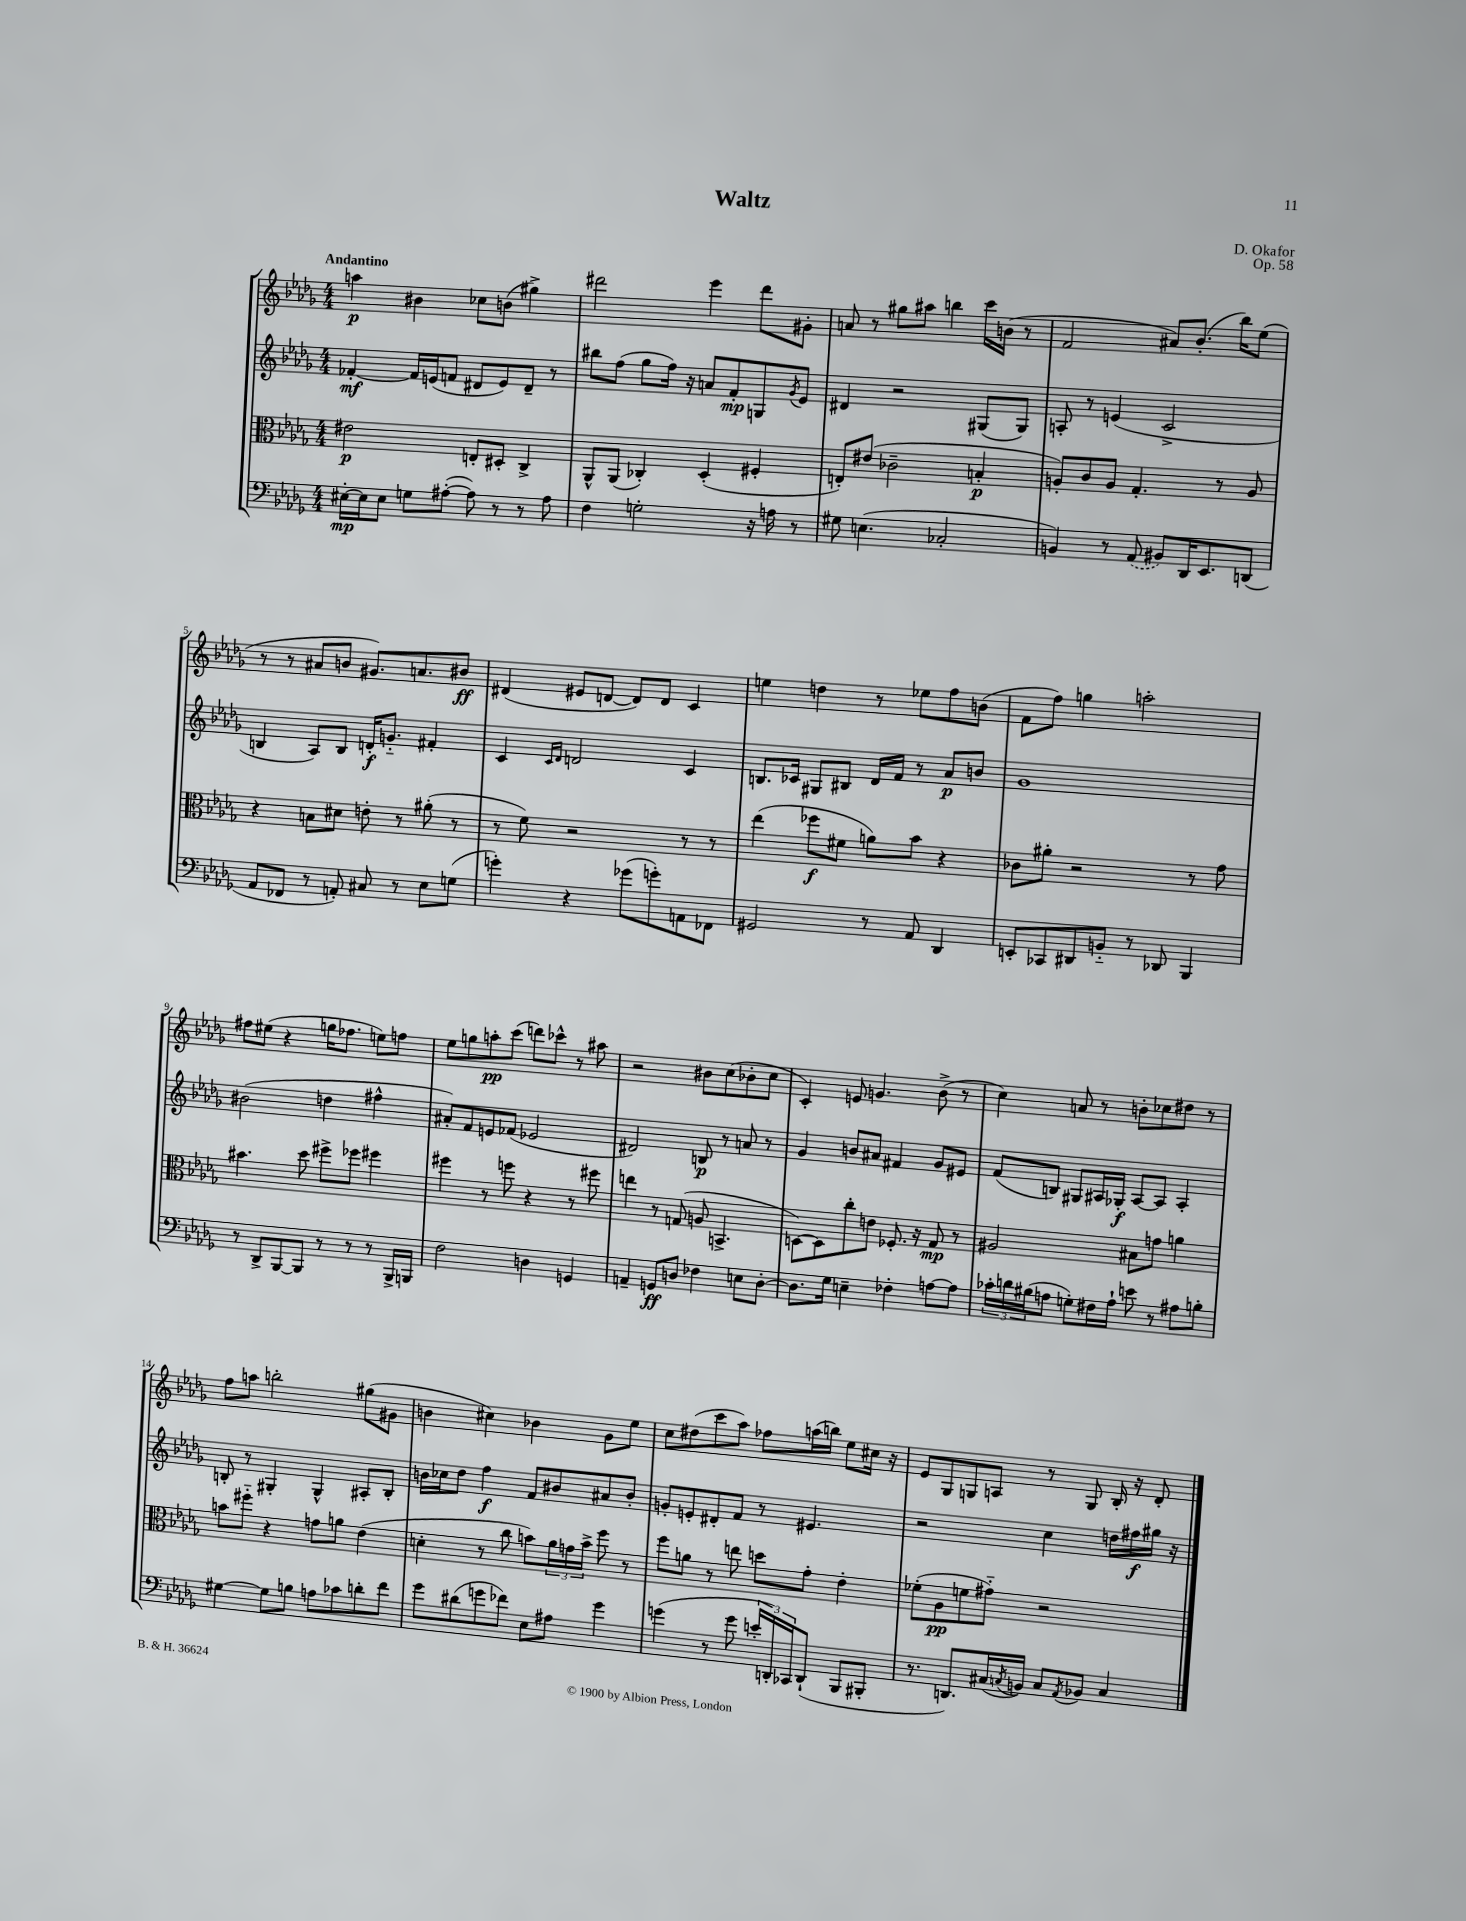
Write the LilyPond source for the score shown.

\header { title = "Waltz" composer = "D. Okafor" opus = "Op. 58" }
<<
\new StaffGroup <<
\new Staff = "s0" {
    \clef treble \key des \major \numericTimeSignature \time 4/4 \tempo "Andantino"
    a''4\p bis'4 ces''8 b'8( gis''4->) |
    dis'''2 ees'''4 dis'''8 gis'8-. |
    a'8 r8 gis''8 ais''8 b''4 c'''16 b'16( r8 |
    f'2 ais'8) bes'8.-.( bes''16) ees''8( |
    r8 r8 ais'8 b'8 gis'8.) a'8. bis'8\ff |
    dis'4( eis'8 d'8~ d'8) d'8 c'4 |
    e''4 d''4 r8 ees''8 f''8 b'8( |
    f'8 f''8) g''4 a''2-. |
    fis''8 eis''8( r4 g''16 fes''8. e''8) f''8 |
    ees''8 g''8 a''8-.\pp c'''8( d'''8) ces'''8-^ r8 ais''8 |
    r2 bis'8 c''8( bes'8-. c''8 |
    c'4-.) e'8 g'4. bes'8->( r8 |
    c''4) a'8 r8 b'8-. ces''8 dis''8 r8 |
    f''8 a''8 b''2-. gis''8( gis'8 |
    b'4 cis''4) bes'4 ges'8 ees''8 |
    c''8 dis''8( c'''8 aes''8) fes''8 a''16( b''16) ees''8 cis''16 r16 |
    ees'8 ges8 g8 a8 r8 g8 bes16-. r16 des'8-. \bar "|." |
}
\new Staff = "s1" {
    \clef treble \key des \major \numericTimeSignature \time 4/4
    fes'4~-.\mf fes'16 e'16( f'8 dis'8 e'8) dis'8-- r8 |
    bis''8 f''8( ges''8 f''16) r16 a'8 f'8-.\mp g8 \acciaccatura { ges'8 } ees'8 |
    dis'4 r2 gis8( gis8) |
    a8-. r8 e'4( c'2-> |
    b4 aes8) b8 d'16-.\f g'8.-_ fis'4-. |
    c'4 \grace { c'16 des'16 } d'2 c'4 |
    b8. ces'16 gis8 bis8 des'16 f'16 r8 aes'8\p b'8 |
    ges'1 |
    bis'2( d''4 fis''4-^ |
    ais'8-.) f'8 e'8 fes'8( ees'2 |
    dis'2) b8\p r8 a'8 r8 |
    ges'4 b'8 ais'8 fis'4 ges'8 eis'8 |
    f'8( b8) gis8 ais16 ges16-.\f ais8~ ais8 ais4-. |
    b8-. r8 gis4-. gis4-^ ais8-. b8-. |
    b'16 ces''16 des''8 f''4\f f'8 bis'8 ais'8 bis'8-. |
    g'8-. e'8-. dis'8-. f'8 r8 eis'4. |
    r2 c''4 d''16 fis''16\f gis''16 r16 \bar "|." |
}
\new Staff = "s2" {
    \clef alto \key des \major \numericTimeSignature \time 4/4
    eis'2\p e8-. dis8-. c4-> |
    aes,8-^ aes,8( ces4-.) des4-.( fis4-. |
    e8-.) eis'8( ces'2-- b4-.\p |
    a8-.) c'8 a8 ges4.-. r8 a8 |
    r4 b8 dis'8 e'8-. r8 ais'8-.( r8 |
    r8 f'8) r2 r8 r8 |
    ees''4( fes''8\f fis'8 a'8) bes'8 r4 |
    ces'8 ais'8-. r2 r8 ges'8 |
    bis'4. des''8 fis''8-> fes''8 fis''4 |
    fis''4 r8 f''8 r4 r8 fis''8 |
    e''4 r8 g8( a8 b,4.-> |
    d8~) d8 c''8-. e'8 fes8.-. r16 ges8\mp r8 |
    ais2 bis8 g'8 a'4 |
    b'8 fis''8-_ r4 g'8 a'8 ees'4( |
    d'4-. r8 c''8 b'8) \tuplet 3/2 { aes'16 g'16 b'16-> } f''8 r8 |
    f''8 a'8 r8 e''8 d''8 ges'8-. ees'4-. |
    fes'8-.( aes8\pp f'8 gis'8-_) r2 \bar "|." |
}
\new Staff = "s3" {
    \clef bass \key des \major \numericTimeSignature \time 4/4
    eis16~-.\mp eis16 eis8 g8 ais8~-.( ais8) r8 r8 ais8 |
    f4 g2-. r16 a16 r8 |
    gis8 e4.( ces2-. |
    b,4) r8 \once \slurDashed aes,8( bis,8) des,16 ees,8. d,8( |
    aes,8 fes,8 r8 a,8-.) cis8 r8 ees8 g8( |
    g'4-.) r4 ges'8( g'8-.) a,8 fes,8 |
    gis,2 r8 aes,8 des,4 |
    e,8-. ces,8 dis,8 b,8-_ r8 des,8 bes,,4 |
    r8 des,8-> bes,,8~ bes,,8 r8 r8 r8 bes,,16-> b,,16 |
    f2 d4 g,4 |
    a,4-- g,8\ff d8 fes4 e8 d8~-. |
    d8. ges16 e4-- fes4-. a8~ a8 |
    \tuplet 3/2 { ces'16-. d'16 bis16( } a8 g8-.) fis16 a16-! e'8 r8 ais8 b8-. |
    gis4~ gis8 b8 a8 ces'8 d'8-. f'8 |
    ges'8 dis'8( g'8 fes'8) ees8 ais8 g'4 |
    g'4( r8 g'8 \tuplet 3/2 { e'16-. d,16-.) ces,16 } d,8-!( bes,,8 bis,,8-. |
    r8. d,8.) cis16( \acciaccatura { c8 } b,16) c8 \acciaccatura { aes,8 } bes,8 c4 \bar "|." |
}
>>
>>
